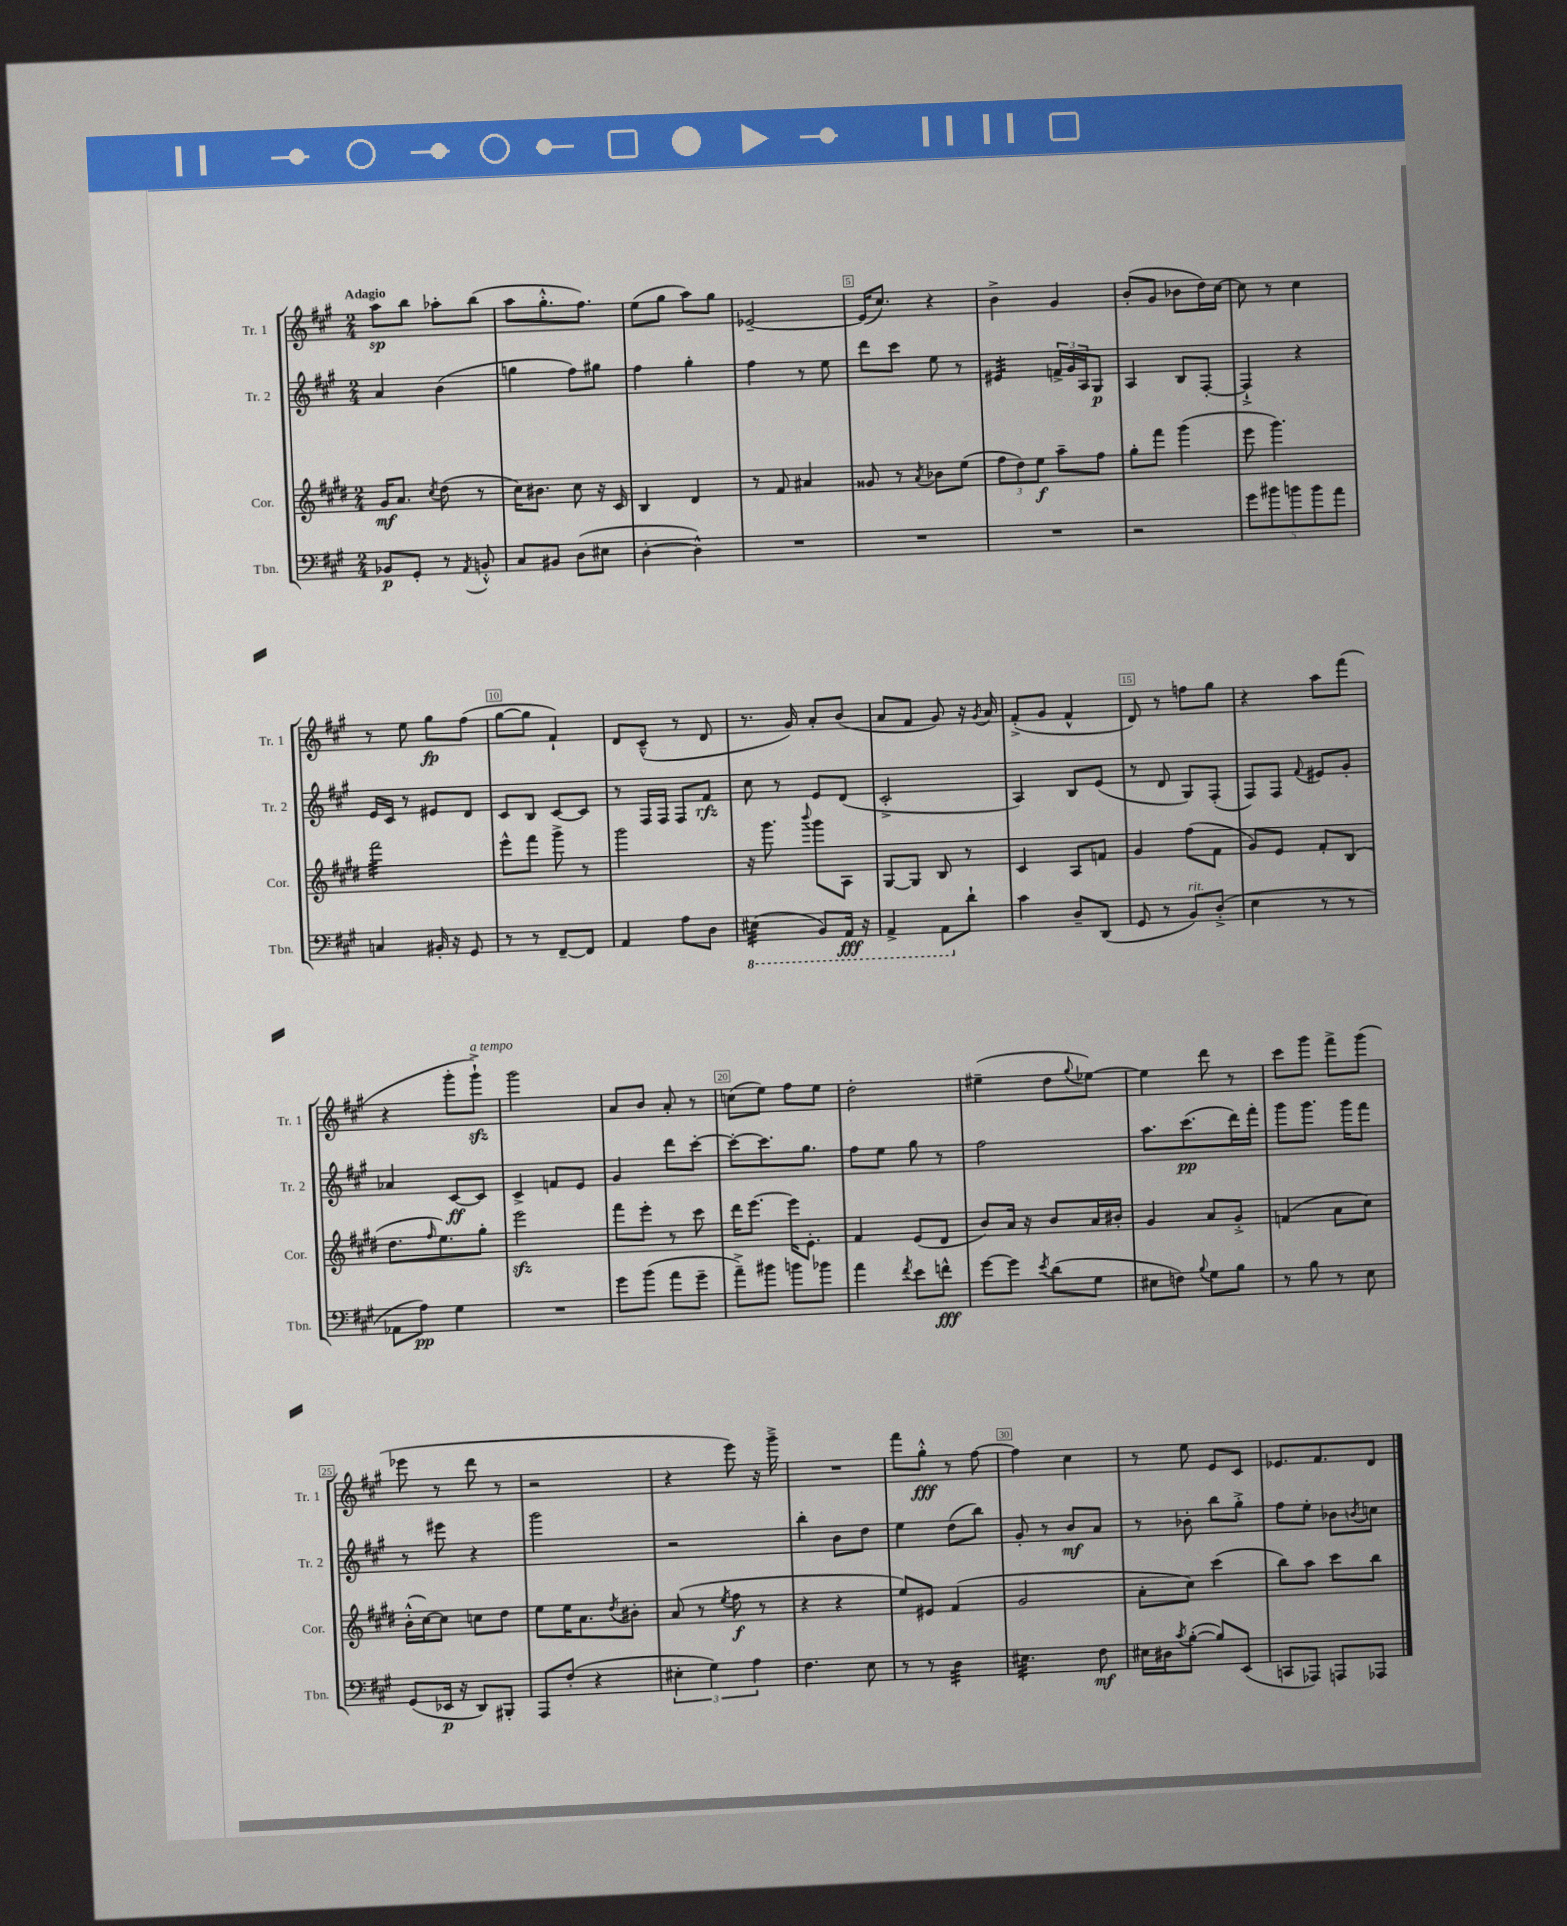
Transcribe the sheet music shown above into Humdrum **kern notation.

**kern	**kern	**kern	**kern
*staff4	*staff3	*staff2	*staff1
*clefF4	*clefG2	*clefG2	*clefG2
*k[f#c#g#]	*k[f#c#g#d#]	*k[f#c#g#]	*k[f#c#g#]
*M2/4	*M2/4	*M2/4	*M2/4
8BB-	16g#	4a	8aa
.	8.a	.	.
8GG#'	.	.	8bb
.	8qcc#	.	.
8r	(8dd#	(4b	8aa-'
8qAA	.	.	.
8BB'^^	8r	.	(8bb
=	=	=	=
8C#	16cc#)	4gg	8aa
.	8.b#	.	.
8BB#	.	.	8.gg#'^^
(8D	8cc#	8ff#)	.
.	.	.	8.ff#)
8E#	16r	8gg#	.
.	16c#	.	.
=	=	=	=
[4D'	4B	4ff#	(8ee
.	.	.	8gg#
4D^^])	4d#	4gg#'	8aa)
.	.	.	8gg#
=	=	=	=
2r	8r	4ff#	[2e-~
.	8f#	.	.
.	4a#	8r	.
.	.	8ee	.
=	=	=	=
2r	8g##	8ddd	(16e-]
.	.	.	8.cc#)
.	8r	8ccc#	.
.	8qa	.	.
.	8b-	8ee	4r
.	(8ee	8r	.
=	=	=	=
2r	12ff#	4e#	4b^
.	12dd#)	.	.
.	12ee	.	.
.	8aa~	24f^	4g#
.	.	24g#	.
.	.	24A	.
.	8ff#	8G#	.
=	=	=	=
2r	8gg#'	4A	(8b'
.	8fff#	.	8g#
.	(4ggg#	8B	8b-
.	.	[8F#'	16dd)
.	.	.	[16cc#
=	=	=	=
10g#	8eee	4F#`^]	8cc#]
10b#	.	.	.
.	4.ggg#)	.	8r
10b	.	.	.
.	.	4r	4cc#
10b	.	.	.
10a	.	.	.
=	=	=	=
4C	2fff#	16e	8r
.	.	16c#	.
.	.	8r	8ee
16BB#'	.	8e#	8gg#
16r	.	.	.
8GG#	.	8d	(8ff#
=	=	=	=
8r	8eee^^	8c#	[8gg#
8r	8fff#	8B	8gg#]
[8FF#~	8ggg#^	[8c#	4f#`)
8FF#]	8r	8c#]	.
=	=	=	=
4AA	2ggg#	8r	8d
.	.	16F#	(8c#~^^
.	.	16F#	.
8A	.	8F#	8r
8D	.	8f#	8d
=	=	=	=
(4EE#	16r	8cc#	8.r
.	8.ggg#	.	.
.	.	8r	.
.	.	.	16g#)
.	8qqbbb	.	.
8BBB)	8ggg#	8e	8a'
16AAA	8A	(8d	(8b
16r	.	.	.
=	=	=	=
4AAA^	[8G#	2c#'^	8a
.	8G#]	.	8f#
8AAA	8B	.	8g#)
8d`	8r	.	16r
.	.	.	8qg#
.	.	.	16a
=	=	=	=
4c#	4c#	4A)	(8f#'^
.	.	.	8g#
8D~	8A	8B	4f#^^
(8DD	8f	(8e	.
=	=	=	=
8GG#	4g#	8r	8d)
8r	.	8d	8r
8BB)	(8ff#	8G#)	8ff
(8D'^	8f#	(8F#'	8gg#
=	=	=	=
4E	8g#)	8F#)	4r
.	8e	8F#	.
.	.	8qqf#	.
8r	8f#'	8e#	8aa
8r	(8B	8g#'	(8fff#
=	=	=	=
8AA-	8.dd#	4a-	4r
8A)	.	.	.
.	16qqff#	.	.
.	8.ee)	.	.
4G#	.	[8c#	8ggg#'
.	8gg#'	8c#]	8ggg#`^)
=	=	=	=
2r	2eee	4c#^	2ggg#
.	.	8f	.
.	.	8e	.
=	=	=	=
8g#	8fff#	4g#	8a
(8b	8eee'	.	8b
8a	8r	8ddd	8a'
8g#~	8ccc#	[8ccc#'	8r
=	=	=	=
8a~^)	16ddd#	8ccc#'_	(8cc
.	[8.eee	.	.
8b#	.	8.ccc#]	8ee)
8b	16eee]	.	8ff#
.	8.e'	8.gg#	.
8b-	.	.	8ee
=	=	=	=
4a	4f#	8ff#	2dd'
.	.	8ee	.
8qf#	.	.	.
8e	(8e	8gg#	.
8f^^	8d#	8r	.
=	=	=	=
[8g#	8b)	2ff#	(4ee#~
8g#]	16a	.	.
.	16r	.	.
8qe	.	.	.
(8d	8b	.	8dd
.	.	.	8qqgg#
8G#	16a	.	[8ee-)
.	16b#'	.	.
=	=	=	=
8E#	4g#	8.aa	4ee-]
8F)	.	.	.
.	.	(8.ccc#	.
8qqB	.	.	.
8G#	8a	.	8ddd
8B	8g#'^	16ddd)	8r
.	.	16fff#'	.
=	=	=	=
8r	(4f	8ggg#	8ccc#
8B	.	8.ggg#	8ggg#
8r	8a	.	8fff#^
.	.	16ggg#	.
8E	8cc#)	8fff#	(8ggg#
=	=	=	=
(8GG#	(16b'^^	8r	8eee-
.	[16cc#)	.	.
16EE-	8cc#]	8eee#	8r
16r	.	.	.
8DD)	8cc	4r	8ddd
8BBB#'	8dd#	.	8r
=	=	=	=
8AAA	8ee	2ggg#	2r
(8F#'	16ee	.	.
.	8.a	.	.
4r	.	.	.
.	8qdd#	.	.
.	8b#'	.	.
=	=	=	=
6E#'	(8a	2r	4r
.	8r	.	.
6G#)	.	.	.
.	8qee	.	.
.	8ff#	.	8eee)
6A	.	.	.
.	8r	.	16r
.	.	.	16ggg#~^
=	=	=	=
4.F#	4r	4bb'	2r
.	4r	8b	.
8E	.	8dd	.
=	=	=	=
8r	8ee)	4ee	8fff#
8r	8e#	.	8gg#'^^
4D	(4f#	(8dd	8r
.	.	8bb)	[8ff#
=	=	=	=
4.E#	2g#	8g#'	4ff#]
.	.	8r	.
.	.	8b	4cc#
8F#	.	8a	.
=	=	=	=
16E#	8a'	8r	8r
16D#	.	.	.
8qc#	.	.	.
([8B'	8cc#)	8b-'	8ee
8B])	(4ccc#	8bb	8e
(8EE	.	8gg#'^	8c#
=	=	=	=
8CC	8bb)	8ff#	8.e-
8AAA-)	8aa	8ee'	.
.	.	.	8.f#
8AAA	8ccc#	8b-	.
.	.	8qb	.
8AAA-	8bb	8cc	8d
==	==	==	==
*-	*-	*-	*-
